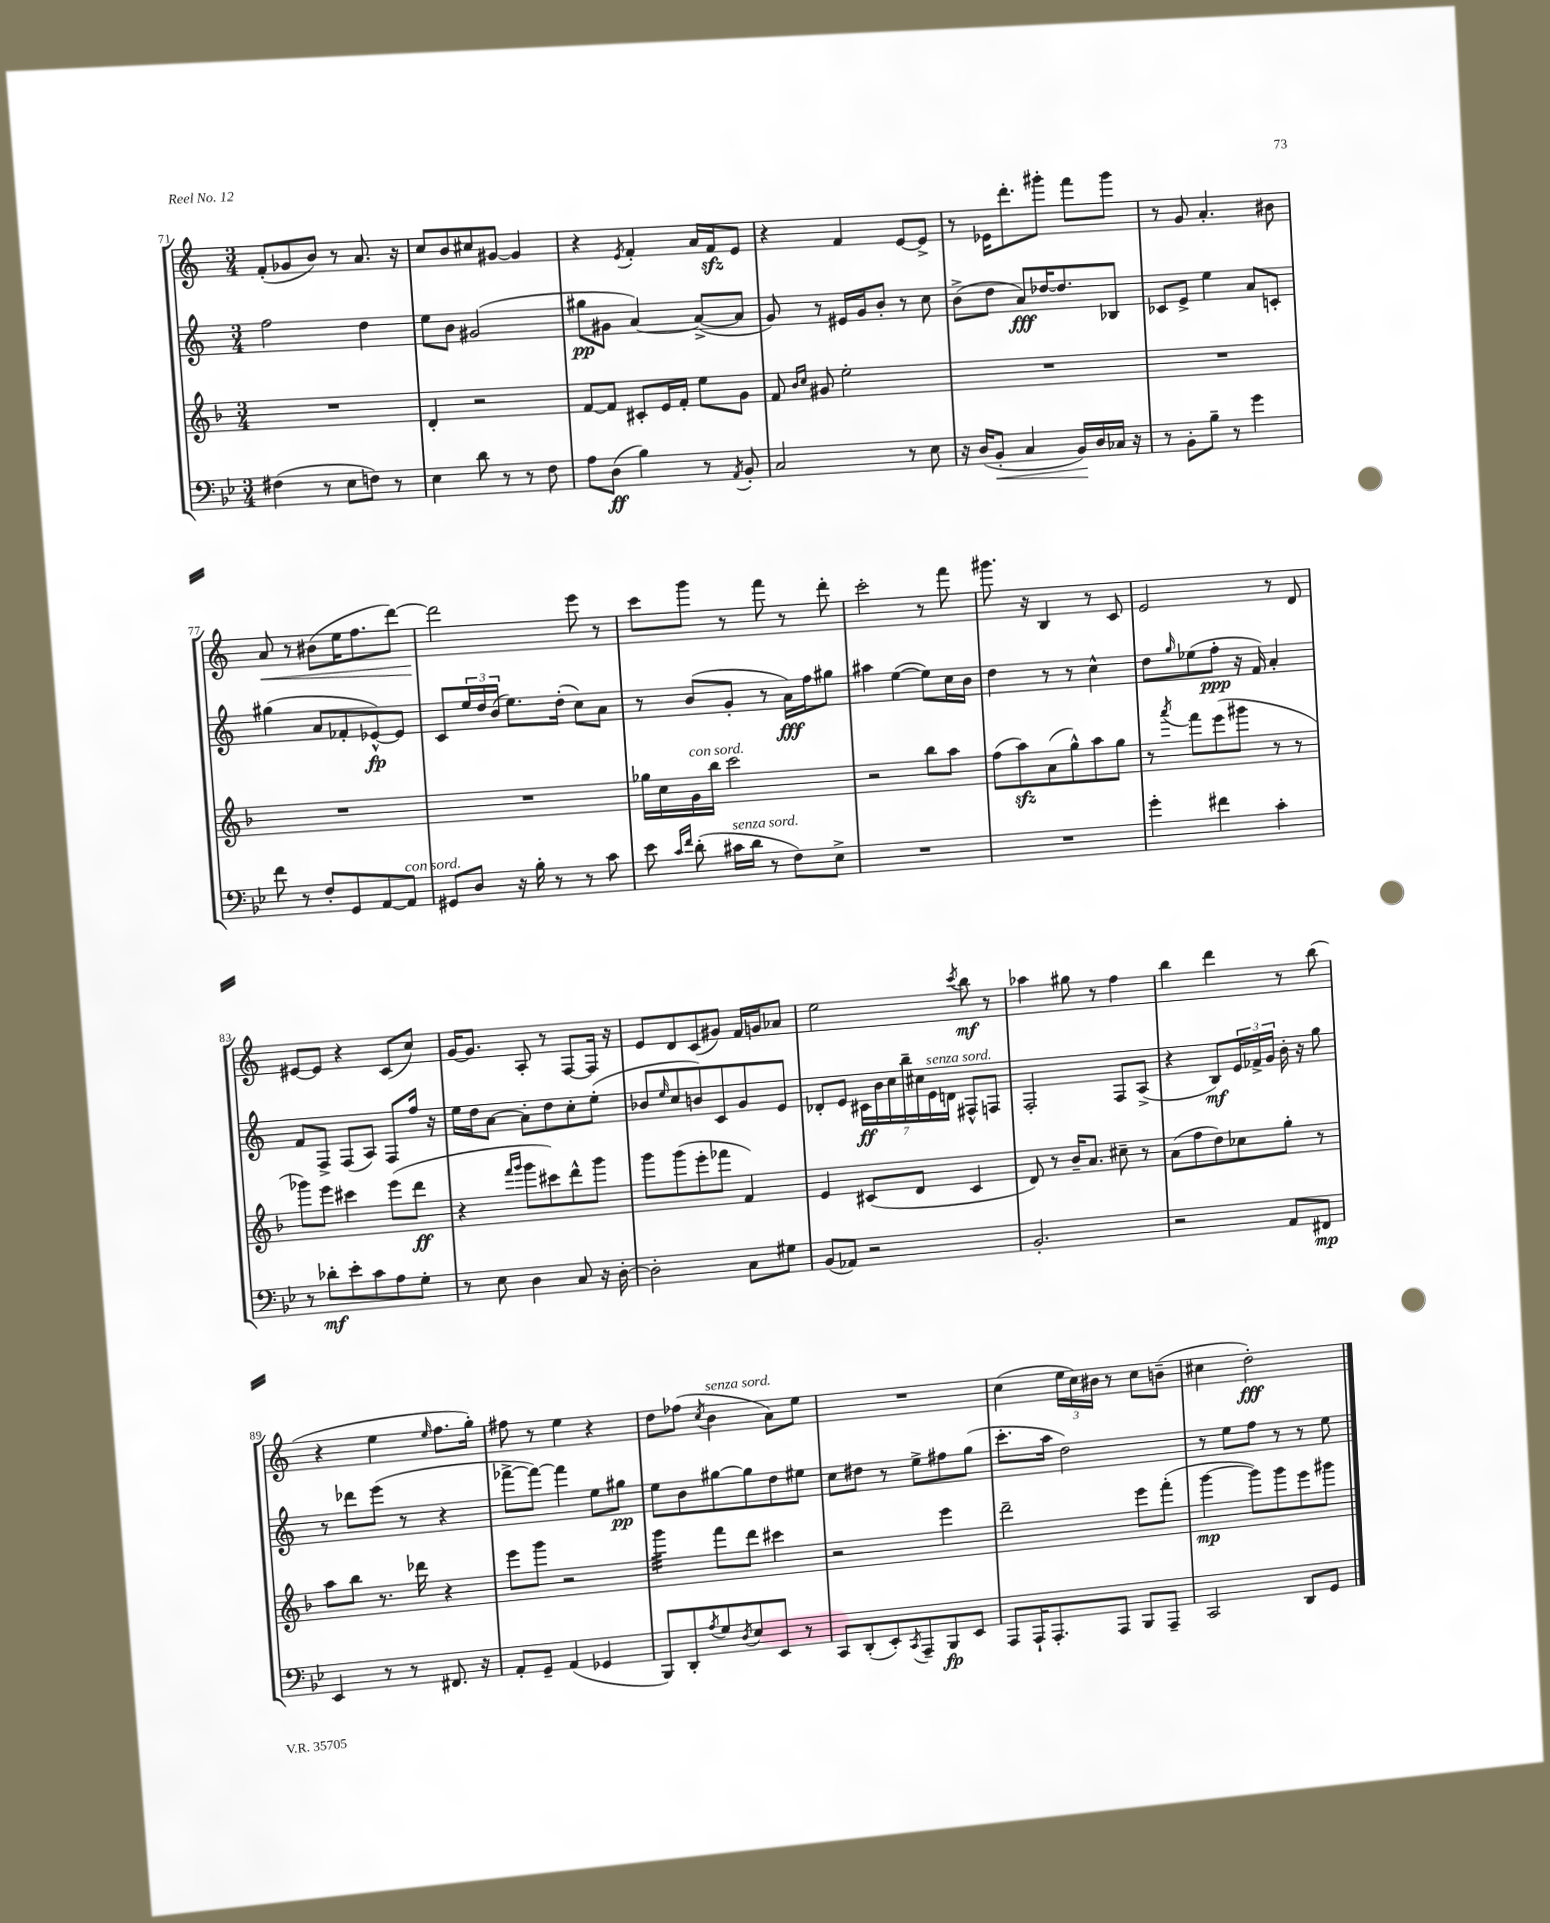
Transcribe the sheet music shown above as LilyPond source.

<<
\new StaffGroup <<
\new Staff = "s0" {
    \clef treble \key c \major \numericTimeSignature \time 3/4
    f'8-.( ges'8 b'8) r8 a'8. r16 |
    c''8 b'8 cis''8 gis'8~ gis'4 |
    r4 \acciaccatura { e'8 } f'4-. a'16 f'16\sfz e'8 |
    r4 f'4 e'8~ e'8-> |
    r8 ees'16 d'''8.-. gis'''8-. f'''8 gis'''8 |
    r8 g'8 a'4.-. bis'8 |
    a'8\< r8 bis'8( e''16 f''8. d'''8~) |
    d'''2\! e'''8 r8 |
    c'''8 g'''8 r8 f'''8 r8 d'''8-. |
    c'''2-. r8 f'''8 |
    gis'''8. r16 b4 r8 c'8 |
    e'2 r8 d'8 |
    eis'8~ eis'8 r4 c'8( c''8) |
    g'16~ g'8. a8-. r8 f8~ f16 r16 |
    e'8 d'8 c'8( gis'8) f'16 g'16 aes'8 |
    e''2 \acciaccatura { c'''8 } b''8\mf r8 |
    aes''4 gis''8 r8 f''4 |
    b''4 d'''4 r8 b''8( |
    r4 e''4 \grace { e''16 } f''8. g''16-.) |
    fis''8 r8 e''4 r4 |
    d''8 fes''8( \acciaccatura { c''8 } b'4^\markup { \italic "senza sord." } a'8) e''8 |
    R2. |
    c''4( \tuplet 3/2 { e''16 c''16) bis'16 } r8 c''8 b'8--( |
    cis''4 d''2-.\fff) \bar "|." |
}
\new Staff = "s1" {
    \clef treble \key c \major \numericTimeSignature \time 3/4
    f''2 d''4 |
    e''8 b'8 gis'2( |
    gis''8\pp gis'8 a'4~) a'8~->( a'8 |
    g'8) r8 eis'16 g'16 b'8-. r8 c''8 |
    b'8->( d''8 a'8\fff) des''16~ des''8. bes8 |
    ces'8 e'8-> e''4 a'8 c'8-. |
    gis''4( a'8 fes'8-. ees'8~-^\fp) ees'8 |
    c'8 \tuplet 3/2 { e''16 d''16 b'16( } e''8.) d''16-.( c''8) a'8 |
    r8 b'8( g'8-. r8 a'16\fff) f''16 gis''8 |
    ais''4 e''4~( e''8) c''16 b'16 |
    d''4 r8 r8 c''4-^ |
    d''8 \grace { g''16 } ees''8( f''8-.\ppp r16 f'16) a'4-. |
    f'8 f8-> f8( a8) f8 f''16 r16 |
    e''16 d''16 a'8~ a'8-. d''8 c''8-. e''8-.( |
    bes'8 \grace { e''16 } c''8 b'8) c'8 g'8 e'8 |
    des'8-. e'8 \tuplet 7/4 { cis'16\ff b'16 c''16 b''16-- cis''16 e'16^\markup { \italic "senza sord." } d'16 } fis8-^ f8 |
    f2-. f8 a8->( |
    r4 b8\mf) \tuplet 3/2 { e'16 fes'16-> g'16 } b'16-. r16 g''8 |
    r8 des'''8 e'''8( r8 r4 |
    fes'''8~-> fes'''8~) fes'''4 e''8 gis''8\pp |
    e''8 b'8 gis''8~ gis''8 d''8 eis''8 |
    c''8 dis''8 r8 e''8-> fis''8 g''8( |
    c'''8.-. a''16 d''2) |
    r8 e''8 f''8 r8 r8 e''8 \bar "|." |
}
\new Staff = "s2" {
    \clef treble \key f \major \numericTimeSignature \time 3/4
    R2. |
    d'4-. r2 |
    f'8~ f'8 cis'8-. e'16 f'16-. e''8 g'8 |
    f'8 \grace { bes'16 c''16 } gis'8 e''2-. |
    R2. |
    R2. |
    R2. |
    R2. |
    ges''16 c''16 g'16^\markup { \italic "con sord." } bes''16 c'''2 |
    r2 bes''8 a''8 |
    f''8( a''8\sfz) a'8( g''8-^) a''8 g''8 |
    r8 \acciaccatura { a'''8 } f'''8 e'''8( gis'''8 r8 r8 |
    ges'''8) e'''8 cis'''4 e'''8( d'''8\ff |
    r4 \grace { f'''16 g'''16 } g'''8 cis'''8) d'''8-^ g'''8 |
    g'''8 g'''8( e'''8-. fes'''8 f'4) |
    e'4 cis'8( d'8 cis'4 |
    d'8) r8 bes'16-- a'8. cis''8-- r8 |
    a'8( f''8 d''8) ces''8 g''8-. r8 |
    a''8 bes''8 r8. des'''16 r4 |
    e'''8 g'''8 r2 |
    g'''4:32 f'''8 d'''8 cis'''4 |
    r2 e'''4 |
    d'''2-- e'''8 f'''8-.( |
    g'''4~\mp g'''8) g'''8 e'''8 gis'''8 \bar "|." |
}
\new Staff = "s3" {
    \clef bass \key bes \major \numericTimeSignature \time 3/4
    fis4( r8 ees8 f8) r8 |
    ees4 d'8 r8 r8 f8 |
    a8 d8\ff( bes4) r8 \acciaccatura { a,8 } bes,8-. |
    c2 r8 ees8 |
    r16 d16( bes,8-.\< c4 bes,16\!) d16 ces16 r16 |
    r8 bes,8-. bes8-- r8 g'4 |
    f'8 r8 f8-. g,8 a,8~ a,8^\markup { \italic "con sord." } |
    gis,8 d8 r16 bes16-. r8 r8 c'8 |
    ees'8 \grace { c'16 f'16 } d'8-.( cis'16^\markup { \italic "senza sord." } d'16 r8 f8) ees8-> |
    R2. |
    R2. |
    g'4-. fis'4 c'4-. |
    r8 des'8-.\mf ees'8-. c'8 a8 g8-. |
    r8 ees8 d4 c8 r16 d16~-. |
    d2-. c8 gis8 |
    bes,8( aes,8) r2 |
    bes,2.-. |
    r2 a,8 fis,8\mp |
    ees,4 r8 r8 fis,8. r16 |
    a,8-. g,8-- a,4( ges,4 |
    bes,,8) d,8-. \acciaccatura { a8 } g8 \acciaccatura { d8 } ees8 ees,8 r8 |
    c,8 d,8-.( ees,8-.) \acciaccatura { c,8 } a,,8-- bes,,8\fp ees,8 |
    a,,8 a,,16-! a,,8.-. a,,8 bes,,8 a,,8-- |
    c,2 d,8 g,8 \bar "|." |
}
>>
>>
\layout { \context { \Score currentBarNumber = #71 } }
